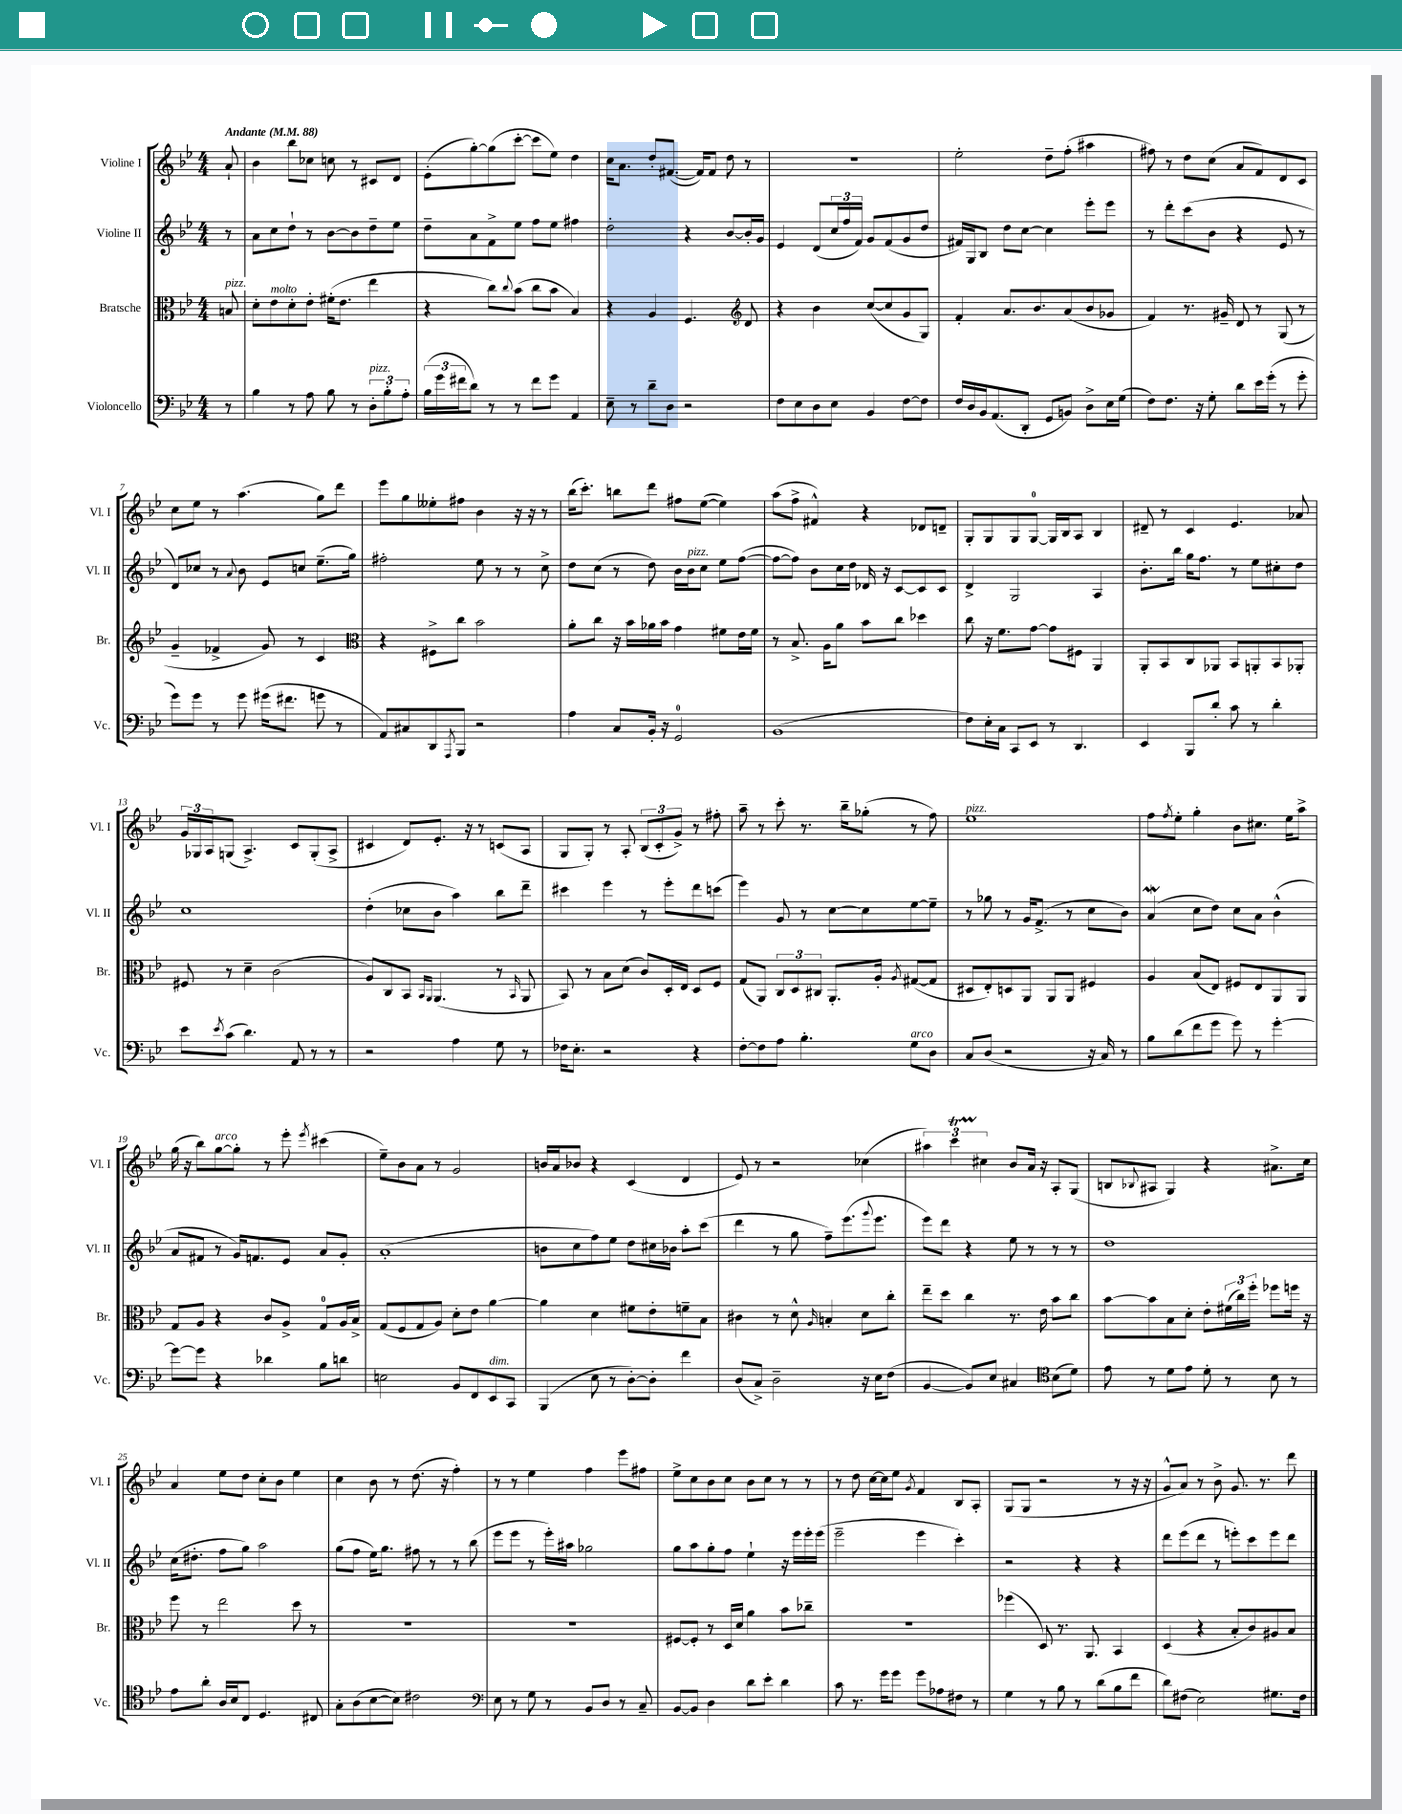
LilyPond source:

<<
\new StaffGroup <<
\new Staff = "s0" \with { instrumentName = "Violine I" shortInstrumentName = "Vl. I" } {
    \clef treble \key bes \major \numericTimeSignature \time 4/4 \partial 8 \tempo "Andante" 4 = 88
    a'8-! |
    bes'4 bes''8 ces''8 c''8 r8 cis'8 d'8 |
    ees'8-.( g''8~-.) g''8( c'''8~-. c'''8 ees''8) d''4 |
    c''16 a'8. d''8-. fis'8.~( fis'16) fis'8 d''8 r8 |
    R1 |
    ees''2-. d''8-- f''8-.( ais''4 |
    fis''8) r8 d''8 c''8( a'8 f'8) d'8 c'8 |
    c''8 ees''8 r8 a''4.( g''8) d'''8 |
    ees'''8 g''8 eeses''8-. fis''8 bes'4 r16 r16 r8 |
    bes''16( c'''8.-.) b''8 d'''8 fis''8 ees''8~( ees''4) |
    a''8( f''8-> fis'4-^) r4 des'8 d'8-- |
    g8-. g8 g8 g8-0~ g16 bes16 a8 bes4 |
    dis'8-- r8 c'4 ees'4. aes'8 |
    \tuplet 3/2 { g'16 ges16 a16 } g8( a4.->) c'8 g8-.( a8-> |
    cis'4 d'8) ees'8.-. r16 r8 c'8( a8 |
    g8 g8-.) r8 a8-. \tuplet 3/2 { bes8( c'8-. g'8->) } r8 fis''8-. |
    a''8-- r8 c'''8-. r8. bes''16-- ges''8-.( r8 f''8) |
    ees''1^\markup { \italic "pizz." } |
    f''8 \acciaccatura { f''8 } ees''8-. g''4-. bes'8 cis''8. ees''16 a''8-> |
    g''16( r16 bes''8) g''8~^\markup { \italic "arco" } g''8-. r8 ees'''8-. \acciaccatura { ees'''8 } cis'''4( |
    ees''8--) bes'8 a'8 r8 g'2 |
    b'16 a'16 bes'8 r4 c'4( d'4 |
    ees'8) r8 r2 ces''4( |
    \tuplet 3/2 { ais''4) c'''4\startTrillSpan cis''4\stopTrillSpan } bes'8 a'16 r16 a8-. g8( |
    b8 \appoggiatura { bes8 } ais8 g4) r4 ais'8.-> c''16 |
    a'4 ees''8 d''8 c''8-. bes'8 ees''4 |
    c''4 bes'8 r8 d''8.( r16 f''4-.) |
    r8 r8 ees''4 f''4 ees'''8 fis''8 |
    ees''8-> c''8 bes'8 c''8 bes'8 c''8 r8 r8 |
    r8 d''8 c''16~ c''16 ees''8 \acciaccatura { g'8 } f'4 bes8 a8-. |
    g8( g8 r2 r8 r16 r16 |
    g'8-^ a'8) r8 bes'8-> g'8. r8. d'''8 \bar "|." |
}
\new Staff = "s1" \with { instrumentName = "Violine II" shortInstrumentName = "Vl. II" } {
    \clef treble \key bes \major \numericTimeSignature \time 4/4 \partial 8
    r8 |
    a'8 c''8 d''8-! r8 bes'8~ bes'8 d''8-- ees''8 |
    d''8-- a'8 f'8-> ees''8 f''8 ees''8 fis''4 |
    d''2-. r4 bes'8~ bes'16-. g'16 |
    ees'4 d'8( \tuplet 3/2 { c''16 f''16 f'16) } g'8 f'8( g'8 d''8 |
    fis'16) g16 bes8 d''8 c''8~ c''4 ees'''8-. ees'''8 |
    r8 d'''8-. c'''8( bes'8 r4 ees'8 r8 |
    d'8) ces''8 r8 \appoggiatura { a'8 } bes'8 ees'8 c''8 ees''8.--( g''16) |
    fis''2-. ees''8 r8 r8 c''8-> |
    d''8 c''8( r8 d''8) bes'16 bes'16^\markup { \italic "pizz." } c''8 ees''8 f''8~( |
    f''8~ f''8) bes'8 c''16 d''16 des'16 r16 c'8~ c'8 c'8 |
    d'4-> g2 a4 |
    bes'8.-. bes''16 g''16 f''8. r8 ees''8 cis''8-. d''8 |
    c''1 |
    d''4-.( ces''8 bes'8 a''4) bes''8 d'''8-- |
    cis'''4 ees'''4 r8 ees'''8-. d'''8 c'''8( |
    ees'''4) g'8 r8 c''8~ c''8 ees''8~ ees''8-- |
    r8 ges''8 r8 g'16 f'8.->( r8 c''8 bes'8) |
    a'4\mordent( c''8 d''8) c''8 a'8 bes'4-^( |
    a'8 fis'8 r8 g'16) f'8. ees'8 a'8 g'8-. |
    a'1-.( |
    b'8 c''8 f''8) ees''8 d''8 cis''16 bes'16 a''8-. c'''8( |
    d'''4 r8 g''8 f''8--) ees'''8.( \appoggiatura { g'''8 } ees'''8. |
    ees'''8) d'''8 r4 ees''8 r8 r8 r8 |
    d''1 |
    c''16( dis''8.-. f''8 g''8) a''2 |
    g''8( f''8 ees''16) g''8. fis''8 r8 r8 bes''8( |
    ees'''8 ees'''8 r8 ees'''16-.) ais''16 ges''2 |
    g''8 a''8 g''8-. f''8 ees''4-! r16 ees'''16 ees'''16-. ees'''16( |
    ees'''2-- ees'''4 c'''4-.) |
    r2 r4 r4 |
    d'''8 ees'''8( d'''8 r8 e'''8-.) c'''8 e'''8 d'''8 \bar "|." |
}
\new Staff = "s2" \with { instrumentName = "Bratsche" shortInstrumentName = "Br." } {
    \clef alto \key bes \major \numericTimeSignature \time 4/4 \partial 8
    b8^\markup { \italic "pizz." } |
    d'8-. ees'8^\markup { \italic "molto" } d'8-. ees'8-. fis'16-.( ees'8. ees''4 |
    r4 c''8) \appoggiatura { c''8 } bes'8( c''8 bes'8 bes4) |
    r4 a4 f4. \clef treble d'8 |
    r4 bes'4 c''8~( c''8 g'8 g8) |
    f'4-. a'8. bes'8. a'8( bes'8 ges'8 |
    f'4) r8. gis'16-- d'8 r8 g8( r8 |
    g'4-- fes'4-> g'8) r8 c'4 |
    \clef alto r4 fis8-> c''8 bes'2 |
    a'8-. c''8 r16 bes'16 aes'16 bes'16 g'4 fis'8 ees'16 fis'16 |
    r8 bes8.-> a16 a'8 bes'8 c''8 des''4 |
    c''8 r16 f'8. g'8~ g'8 fis8 a,4 |
    a,8-. bes,8 c8 aes,8 bes,8 a,8-. bes,8 aes,8-. |
    fis8 r8 d'4-- c'2( |
    a8) c8 bes,8 \grace { bes,16 a,16 } a,4.( r8 \grace { bes,16 } a,8 |
    bes,8) r8 bes8 d'8( c'8) d16-. ees16 d8 f8 |
    g8( a,8) \tuplet 3/2 { c8 d8 cis8 } a,8.-. a16-. \acciaccatura { a8 } gis8~( gis8 |
    dis8 ees8-.) d8 a,8 a,8 a,8 fis4 |
    a4 bes8( ees8) fis8 ees8 a,8 a,8 |
    g8 a8 r4 c'8 a8-> g8-0 a16 bes16-> |
    g8( f8 g8 a8) d'8-. ees'8 a'4~ |
    a'4 d'4 fis'8 ees'8-. f'8-- bes8 |
    cis'4 r8 d'8-^ \grace { a16 } b4-. d'8 c''8-. |
    ees''8-- d''8 c''4 r8. ees'16 bes'8 c''8 |
    bes'8~ bes'8 bes8 d'8-. ees'8-. \tuplet 3/2 { fis'16( c''16) f''16-. } fes''8 f''16 r16 |
    f''8 r8 ees''2 d''8 r8 |
    R1 |
    R1 |
    fis8~ fis8-. r8 d16 d'16 a'4 bes'8 ces''8-- |
    R1 |
    fes''4( d8) r8. a,8. bes,4 |
    d4( r4 bes8-. c'8) ais8 bes8 \bar "|." |
}
\new Staff = "s3" \with { instrumentName = "Violoncello" shortInstrumentName = "Vc." } {
    \clef bass \key bes \major \numericTimeSignature \time 4/4 \partial 8
    r8 |
    bes4 r8 a8 bes8 r8 \tuplet 3/2 { d8-.^\markup { \italic "pizz." } bes8-. a8-. } |
    \tuplet 3/2 { bes16( g'16 fis'16 } d'8) r8 r8 fis'8 g'8 a,4 |
    ees8-- r8 d'8-- d8 r2 |
    f8 ees8 d8 ees8 bes,4 f8~ f8 |
    f16 d16 bes,16 a,8.( d,8-. g,8 b,8) d8-> ees16 g16( |
    f8) f8. r16 g8-. d'8 ees'16 g'16-.( r8 g'8-. |
    g'8) g'8 r8 g'8 gis'16( fis'8. g'8 r8 |
    a,8) cis8 d,8 \acciaccatura { a,,8 } bes,,8 r2 |
    a4 c8 bes,16-. r16 g,2-0 |
    bes,1( |
    f8) ees16-. c16 c,8 ees,8 r8 d,4. |
    ees,4 bes,,8 d'8-. c'8 r8 d'4-. |
    ees'8 \acciaccatura { ees'8 } c'8( d'4.) a,8 r8 r8 |
    r2 a4 g8 r8 |
    fes16 ees8.-. r2 r4 |
    f8~-. f8 a8 bes4.-. g8^\markup { \italic "arco" } d8 |
    c8 d8( r2 r16 c16) r8 |
    bes8 d'8( f'8 g'8 g'8) r8 g'4~-. |
    g'8~ g'8 r4 des'4 bes8 d'8 |
    e2 bes,8 f,8 ees,8^\markup { \italic "dim." } c,8 |
    bes,,4( ees8 r8 d8~-.) d8-. f'4 |
    d8( c8->) d2-- r16 ees16 f8( |
    bes,4~ bes,8) ees8 cis4 \clef tenor bes8( d'8) |
    ees'8 r8 d'8 ees'8 d'8-. r8 bes8 r8 |
    ees'8 a'8-. a16 bes16 c8 d4. cis8 |
    g8-. a8( bes8~ bes8) cis'2 |
    \clef bass ees8 r8 g8 r8 bes,8 d8 r8 c8-- |
    bes,8~ bes,8 d4 d'8 ees'8-. d'4 |
    c'8 r8. g'16 g'8 g'8 aes8 fis8 r8 |
    g4 r8 bes8 r8 d'8( bes8 f'8 |
    d'8) fis8( ees2) gis8. fis16 \bar "|." |
}
>>
>>
